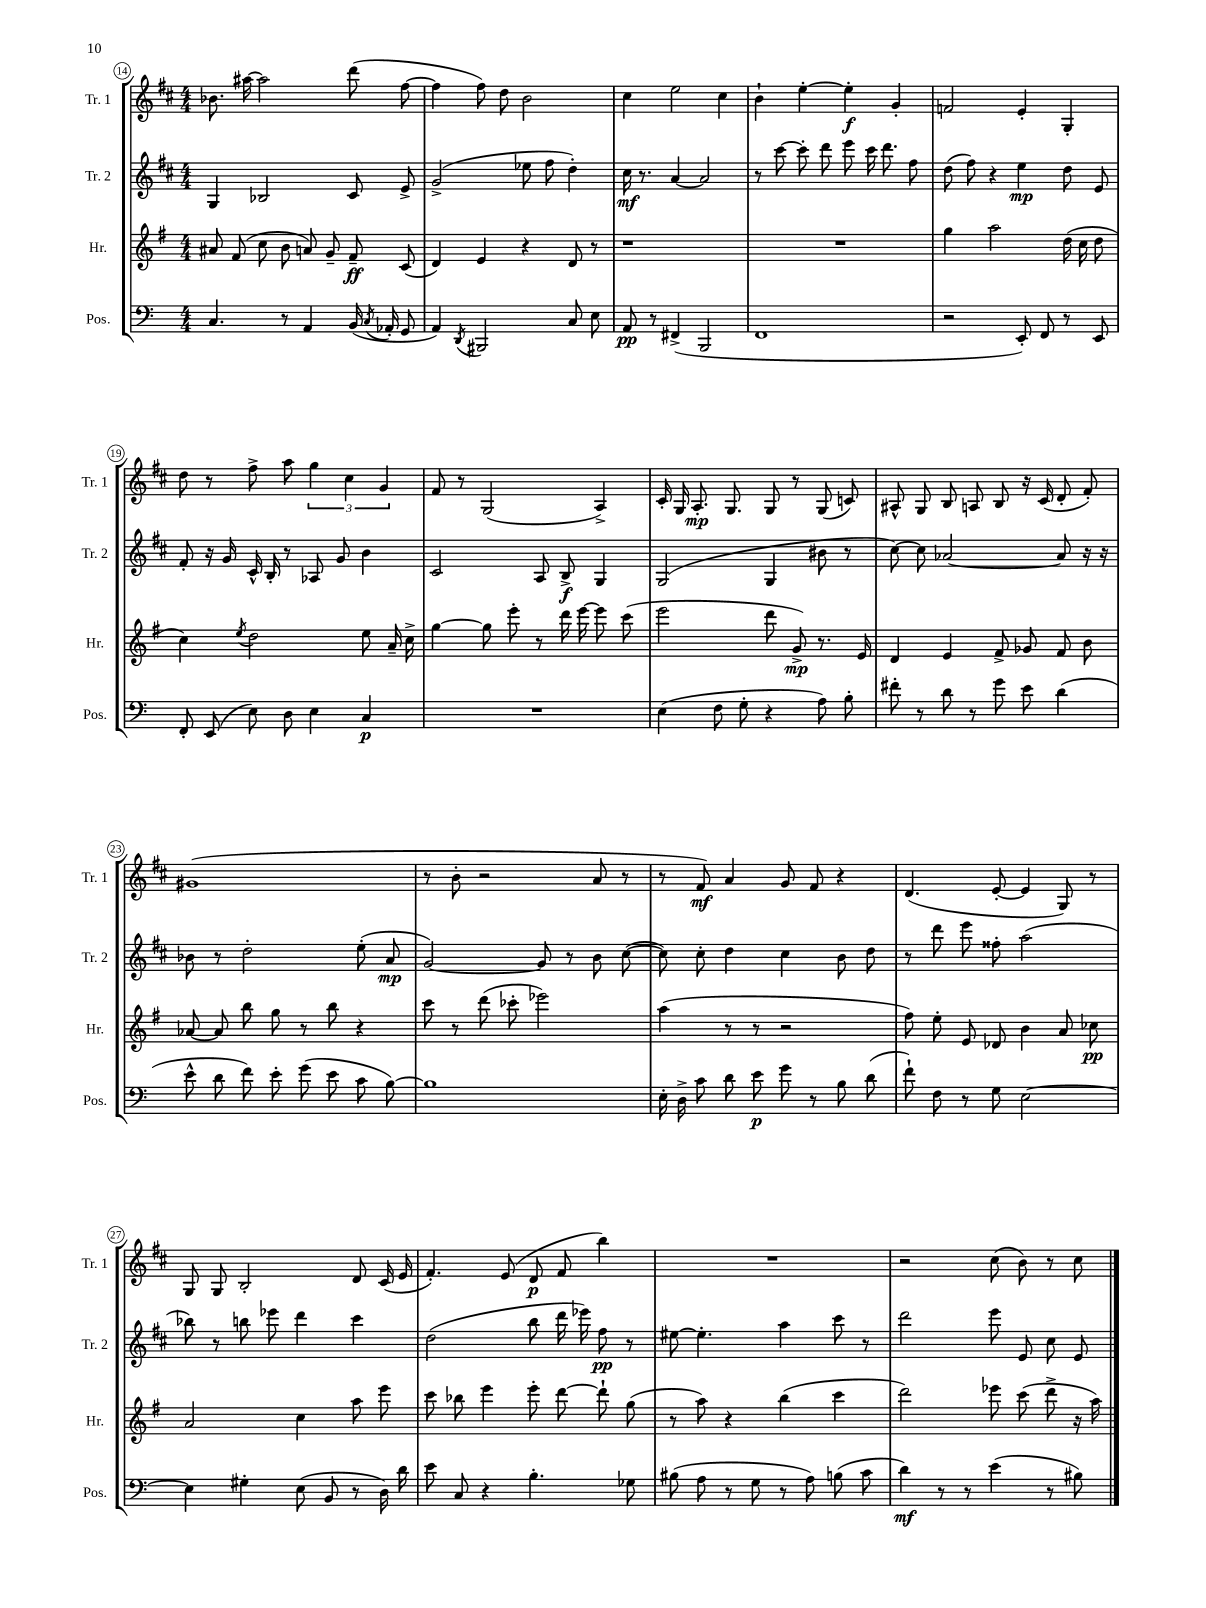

**kern	**kern	**kern	**kern
*staff4	*staff3	*staff2	*staff1
*clefF4	*clefG2	*clefG2	*clefG2
*k[]	*k[f#]	*k[f#c#]	*k[f#c#]
*M4/4	*M4/4	*M4/4	*M4/4
4.C	8a#	4G	8.b-
.	(8f#	.	.
.	.	.	[16aa#
.	8cc	2B-	2aa#]
8r	8b	.	.
4AA	8a)	.	.
.	8g~	.	.
(16BB	8f#~	8c#	(8ddd
8qC	.	.	.
16AA-'	.	.	.
8GG	(8c	8e^	[8ff#
=	=	=	=
4AA)	4d)	(2g^	4ff#]
8qDD	.	.	.
2BBB#	4e	.	8ff#)
.	.	.	8dd
.	4r	8ee-	2b
.	.	8ff#	.
8C	8d	4dd')	.
8E	8r	.	.
=	=	=	=
8AA	1r	16cc#	4cc#
.	.	8.r	.
8r	.	.	.
(4FF#^	.	[4a	2ee
2BBB	.	2a]	.
.	.	.	4cc#
=	=	=	=
1FF	1r	8r	4b`
.	.	[8ccc#	.
.	.	8ccc#']	[4ee'
.	.	8ddd	.
.	.	8eee	4ee']
.	.	16ccc#	.
.	.	8.ddd	.
.	.	.	4g'
.	.	8ff#	.
=	=	=	=
2r	4gg	(8dd	2f
.	.	8ff#)	.
.	2aa	4r	.
8EE')	.	4ee	4e'
8FF	.	.	.
8r	(16dd	8dd	4G'
.	16cc	.	.
8EE	8dd	8e	.
=	=	=	=
8FF'	4cc)	8f#'	8dd
(8EE	.	16r	8r
.	.	16g	.
.	8qee	.	.
8E)	2dd	16c#^^	8ff#^
.	.	16B'	.
8D	.	8r	8aa
4E	.	8A-	6gg
.	.	8g	.
.	.	.	6cc#
4C	8ee	4b	.
.	.	.	6g
.	16a~	.	.
.	16cc^	.	.
=	=	=	=
1r	[4gg	2c#	8f#
.	.	.	8r
.	8gg]	.	(2G
.	8eee'	.	.
.	8r	8A	.
.	16ddd	8B^	.
.	[16eee	.	.
.	8eee]	4G	4A^)
.	(8ccc	.	.
=	=	=	=
(4E	2eee	(2G	16c#'
.	.	.	16G
.	.	.	8.A'
8F	.	.	.
.	.	.	8.G
8G'	.	.	.
4r	8ddd	4G	8G
.	8g^)	.	8r
8A)	8.r	8b#	(8G
8B'	.	8r	8c)
.	16e	.	.
=	=	=	=
8f#'	4d	[8cc#)	8A#^^
8r	.	8cc#]	8G
8d	4e	[2a-	8B
8r	.	.	8A
8g	8f#^	.	8B
8e	8g-	.	16r
.	.	.	(16c#
(4d	8f#	8a-]	8d'
.	8b	16r	8f#')
.	.	16r	.
=	=	=	=
8e^^	[8a-	8b-	(1g#
8d	8a-]	8r	.
8f)	8bb	2dd'	.
8e'	8gg	.	.
(8g	8r	.	.
8e	8bb	.	.
8c	4r	(8ee'	.
[8B)	.	8a	.
=	=	=	=
1B]	8ccc	[2g)	8r
.	8r	.	8b'
.	(8ddd	.	2r
.	8ccc-'	.	.
.	2eee-)	8g]	.
.	.	8r	.
.	.	8b	8a
.	.	([8cc#	8r
=	=	=	=
16E'	(4aa	8cc#])	8r
16D^	.	.	.
8c	.	8cc#'	8f#)
8d	8r	4dd	4a
8e	8r	.	.
8g	2r	4cc#	8g
8r	.	.	8f#
8B	.	8b	4r
(8d	.	8dd	.
=	=	=	=
8f`)	8ff#)	8r	(4.d
8F	8ee'	8ddd	.
8r	8e	8eee	.
8G	8d-	8ff##'	[8e'
[2E	4b	(2aa	4e]
.	8a	.	8G)
.	8cc-	.	8r
=	=	=	=
4E]	2a	8bb-)	8G
.	.	8r	8G
4G#'	.	8bb	2B'
.	.	8eee-	.
(8E	4cc	4ddd	.
8BB	.	.	.
8r	8aa	4ccc#	8d
16D)	8eee	.	(16c#
16d	.	.	16e
=	=	=	=
8e	8ccc	(2dd	4.f#')
8C	8bb-	.	.
4r	4eee	.	.
.	.	.	(8e
4.B'	8eee'	8bb	8d
.	[8ddd	16ddd	8f#
.	.	16eee-)	.
.	8ddd`]	8ff#	4bb)
8G-	(8gg	8r	.
=	=	=	=
(8B#	8r	[8ee#	1r
8A	8aa)	4.ee#']	.
8r	4r	.	.
8G	.	.	.
8r	(4bb	4aa	.
8A)	.	.	.
(8B	4ccc	8ccc#	.
8c	.	8r	.
=	=	=	=
4d)	2ddd)	2ddd	2r
8r	.	.	.
8r	.	.	.
(4e	8eee-	8eee	(8cc#
.	(8ccc	8e	8b)
8r	8ddd^	8cc#	8r
8B#)	16r	8e	8cc#
.	16aa)	.	.
==	==	==	==
*-	*-	*-	*-
